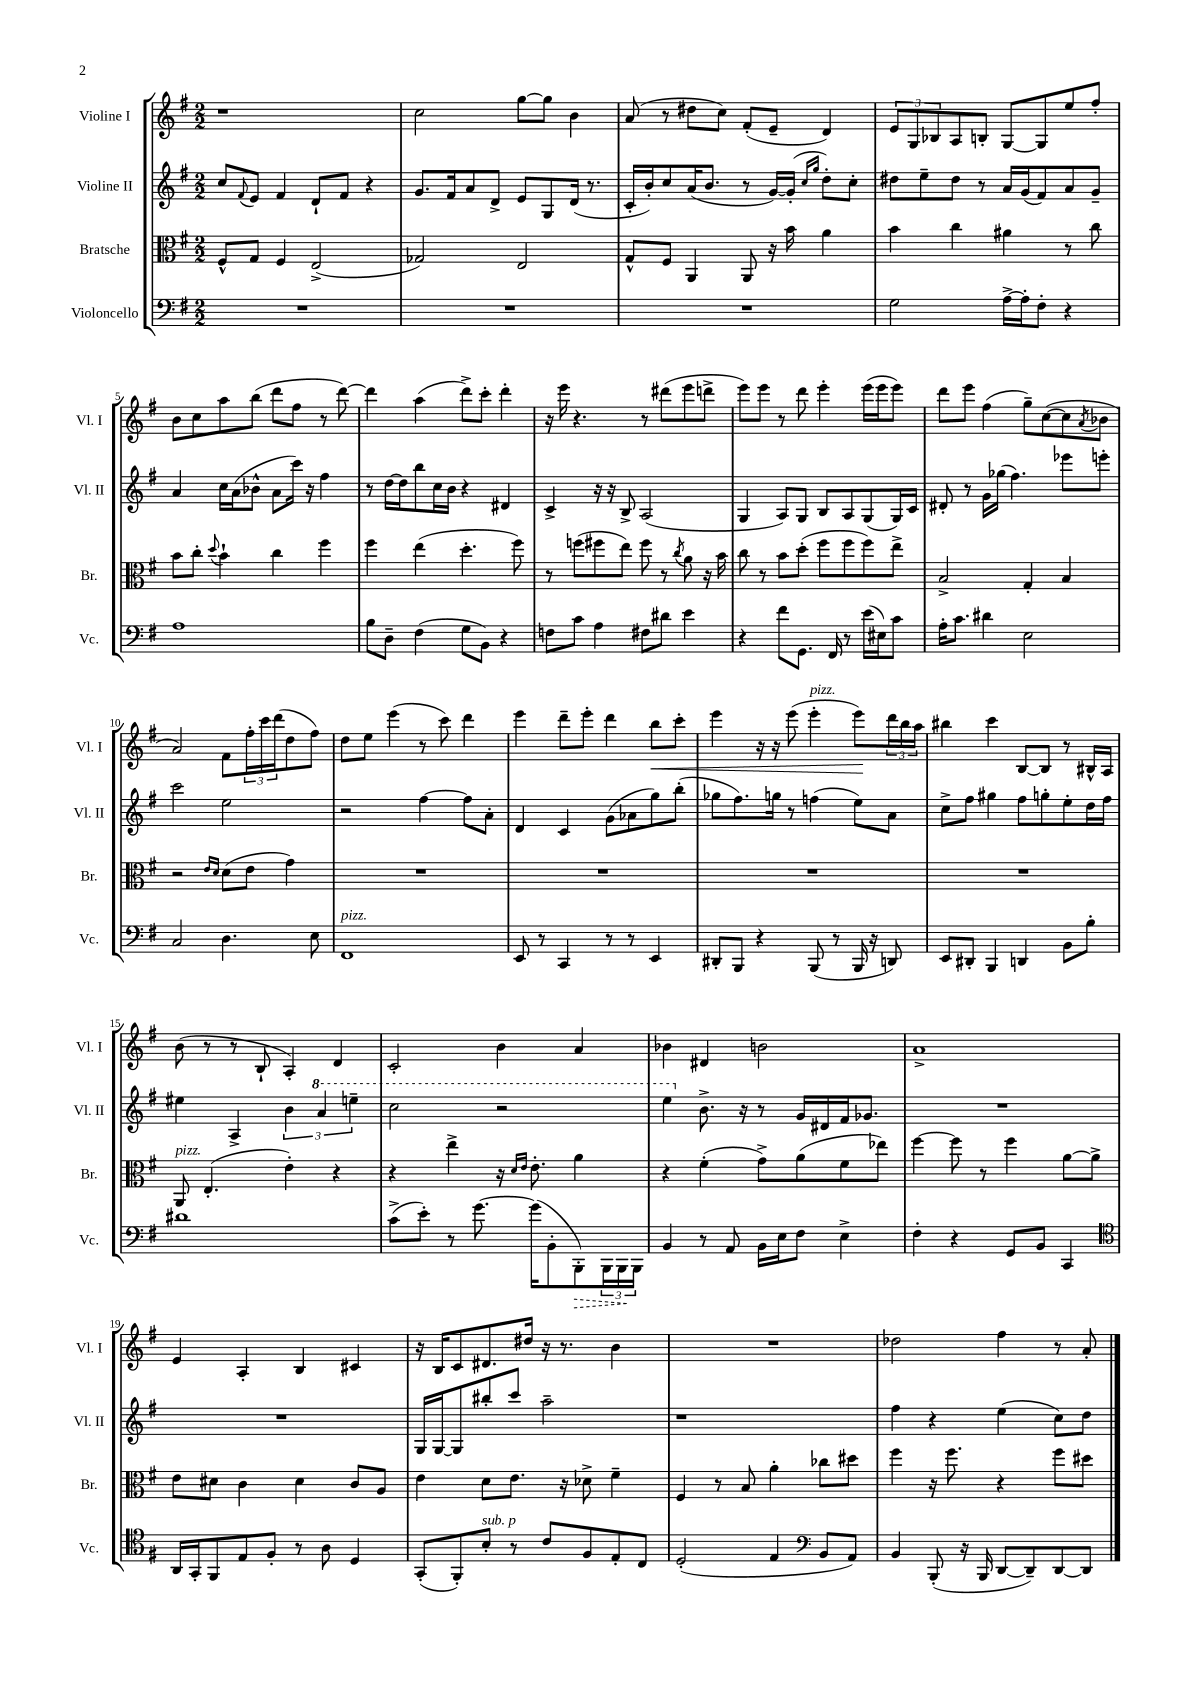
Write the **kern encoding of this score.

**kern	**kern	**kern	**kern
*staff4	*staff3	*staff2	*staff1
*clefF4	*clefC3	*clefG2	*clefG2
*k[f#]	*k[f#]	*k[f#]	*k[f#]
*M2/2	*M2/2	*M2/2	*M2/2
1r	8F#^^/L	8cc/L	1r
.	.	8qqf#/	.
.	8G/J	8e/J	.
.	4F#/	4f#/	.
.	(2E^/	8d`/L	.
.	.	8f#/J	.
.	.	4r	.
=	=	=	=
1r	2G-/)	8.g/L	2cc\
.	.	16f#/k	.
.	.	8a/	.
.	.	8d^/J	.
.	2E/	8e/L	[8gg\L
.	.	8G/	8gg\]J
.	.	(16d/Jk	4b\
.	.	8.r	.
=	=	=	=
1r	8G^^/L	16c'/LL	(8a/
.	.	16b'/J)	.
.	8F#/J	8cc/	8r
.	4AA/	(16a/K	8dd#\L
.	.	8.b/J	.
.	.	.	8cc\J)
.	8AA/	8r	(8f#'/L
.	16r	[16g/LL)	8e~/J
.	16b\	(16g'/]JJ	.
.	.	16qqcc/LL	.
.	.	16qqgg/JJ	.
.	4a\	8dd'\L)	4d/)
.	.	8cc'\J	.
=	=	=	=
2G\	4b\	8dd#\L	12e/L
.	.	.	12G/
.	.	8ee~\	.
.	.	.	12B-/
.	4cc\	8dd#\J	8A/
.	.	8r	8B'/J
[16A^\LL	4a#\	16a/LL	[8G/L
16A'\]J	.	(16g/J	.
8F#'\J	.	8f#/)	8G/]
4r	8r	8a/	8ee/
.	8cc\	8g~/J	8ff#'/J
=	=	=	=
1A	8b\L	4a/	8b\L
.	8cc'\J	.	8cc\
.	8qqdd/	.	.
.	4b`\	16cc\LL	8aa\
.	.	(16a\J	.
.	.	8b-^^\J	(8bb\J
.	4cc\	8a\L	8ddd\L
.	.	16ccc\Jk)	8ff#\J
.	.	16r	.
.	4ff#\	4ff#\	8r
.	.	.	[8ddd\)
=	=	=	=
8B\L	4ff#\	8r	4ddd\]
8D~\J	.	[16dd\LL	.
.	.	16dd\]J	.
(4F#\	(4ee\	8bb\	(4aa\
.	.	16cc\L	.
.	.	16b\JJ	.
8G\L	4.dd'\	4r	8ddd^\L)
8BB\J)	.	.	8ccc'\J
4r	.	4d#/	4ddd'\
.	8ff#\)	.	.
=	=	=	=
8F\L	8r	4c^/	16r
.	.	.	16eee\
8c\J	(8ff\L	.	4.r
4A\	8ff#\	16r	.
.	.	16r	.
.	8ee\J)	8B^/	.
8F#\L	8ff#\	(2A/	8r
8d#\J	8r	.	(8ddd#\L
.	8qcc/	.	.
4e\	8a\	.	8eee\
.	16r	.	8ddd^\J
.	16b\	.	.
=	=	=	=
4r	8cc\	4G/	8eee\L)
.	8r	.	8eee\J
8f#\L	8b\L	8A/L)	8r
8.GG\J	(8dd'\J	8G/J	8ddd\
.	8ff#\L	8B/L	4eee'\
16FF#/	.	.	.
8r	8ff#\	8A/	.
(16e\LL	8ff#\)	(8G/	(16eee\LL
16E#\J)	.	.	16eee\J
8c\J	8ee^\J	16G/L)	8eee\J)
.	.	16c/JJ	.
=	=	=	=
16A'\LK	2B^/	8d#'/	8ddd\L
8.c\J	.	.	.
.	.	8r	8eee\J
4d#\	.	16g\LL	(4ff#\
.	.	(16gg-\JJ	.
.	.	4.ff#\)	.
2E\	4G'/	.	8gg~\L)
.	.	.	([8cc\
.	4B/	8eee-\L	8cc\]
.	.	.	8qa/
.	.	8eee'\J	8b-\J
=	=	=	=
2C/	2r	2ccc\	2a/)
.	16qqe/LL	.	.
.	16qqd/JJ	.	.
4.D\	(8d\L	2ee\	8f#\L
.	8e\J	.	24ff#'\L
.	.	.	24ccc\
.	.	.	(24ddd\J
.	4g\)	.	8dd\
8E\	.	.	8ff#\J)
=	=	=	=
1FF#	1r	2r	8dd\L
.	.	.	8ee\J
.	.	.	(4eee\
.	.	[4ff#\	8r
.	.	.	8ccc\)
.	.	8ff#\]L	4ddd\
.	.	8a'\J	.
=	=	=	=
8EE/	1r	4d/	4eee\
8r	.	.	.
4CC/	.	4c/	8ddd~\L
.	.	.	8eee'\J
8r	.	(8g\L	4ddd\
8r	.	8a-\	.
4EE/	.	8gg\)	8bb\L
.	.	(8bb'\J	8ccc'\J
=	=	=	=
8DD#'/L	1r	8gg-\L	4eee\
8BBB/J	.	8.ff#\)	.
4r	.	.	16r
.	.	16gg\Jk	16r
.	.	8r	(8eee\
(8BBB/	.	(4ff\	4eee'\
8r	.	.	.
16BBB/	.	8ee\L)	8eee\L)
16r	.	.	.
8DD/)	.	8a\J	24ddd\L
.	.	.	24bb\
.	.	.	24aa\JJ
=	=	=	=
8EE/L	1r	8cc^\L	4bb#\
8DD#'/J	.	8ff#\J	.
4BBB/	.	4gg#\	4ccc\
4DD/	.	8ff#\L	[8B/L
.	.	8gg'\	8B/]J
8BB\L	.	8ee'\	8r
8B'\J	.	16dd\L	16B#^^/LL
.	.	16ff#\JJ	16A/JJ
=	=	=	=
1d#	8AA/	4ee#\	(8b\
.	(4.E'/	.	8r
.	.	4A^/	8r
.	.	.	8B`/
.	4e'\)	6b\	4A'/)
.	.	6aa/	.
.	4r	.	4d/
.	.	6eee~\	.
=	=	=	=
(8c^\L	4r	2ccc\	2c'/
8e'\J)	.	.	.
8r	4ee^\	.	.
[8.g\	.	.	.
.	16r	2r	4b\
.	16qqd/LL	.	.
.	16qqe/JJ	.	.
(16g\]LK	8.e'\	.	.
8BB'\	.	.	.
8BBB'\)	4a\	.	4a/
24BBB\L	.	.	.
24BBB\	.	.	.
24BBB\JJ	.	.	.
=	=	=	=
4BB/	4r	4eee\	4b-\
8r	(4f#'\	8.b^\	4d#/
8AA/	.	.	.
.	.	16r	.
16BB\LL	8g^\L)	8r	2b\
16E\J	.	.	.
8F#\J	(8a\	16g/LL	.
.	.	16d#/	.
4E^\	8f#\	16f#/J	.
.	.	8.g-/J	.
.	8ee-\J)	.	.
=	=	=	=
4F#'\	[4ff#\	1r	1a^
4r	8ff#\]	.	.
.	8r	.	.
8GG/L	4ff#\	.	.
8BB/J	.	.	.
4CC/	[8a\L	.	.
.	8a^\]J	.	.
=	=	=	=
*clefC4	*	*	*
16AA/LL	8e\L	1r	4e/
16GG'/J	.	.	.
8FF#/	8d#\J	.	.
8E/	4c\	.	4A'/
8F#'/J	.	.	.
8r	4d#\	.	4B/
8A\	.	.	.
4D/	8c/L	.	4c#/
.	8A/J	.	.
=	=	=	=
(8GG'/L	4e\	16G/LL	16r
.	.	[16G/J	16B/LK
8FF#'/)	.	8G/]	8c/
8B'/J	8d\L	8bb#'/	8.d#/
8r	8.e\J	8ccc/J	.
.	.	.	16dd#/Jk
8c/L	.	2aa~\	16r
.	16r	.	8.r
8F#/	8d-^\	.	.
8E'/	4f#~\	.	4b\
8C/J	.	.	.
=	=	=	=
(2D'/	4F#/	1r	1r
.	8r	.	.
.	8B/	.	.
4E/	4a'\	.	.
*clefF4	*	*	*
8BB/L	8cc-\L	.	.
8AA/J)	8dd#\J	.	.
=	=	=	=
4BB/	4ff#\	4ff#\	2dd-\
(8BBB'/	16r	4r	.
.	8.ff#\	.	.
16r	.	.	.
16BBB/	.	.	.
[8DD/L	4r	(4ee\	4ff#\
8DD~/])	.	.	.
[8DD/	8ff#\L	8cc\L)	8r
8DD/]J	8dd#\J	8dd\J	8a'/
==	==	==	==
*-	*-	*-	*-
